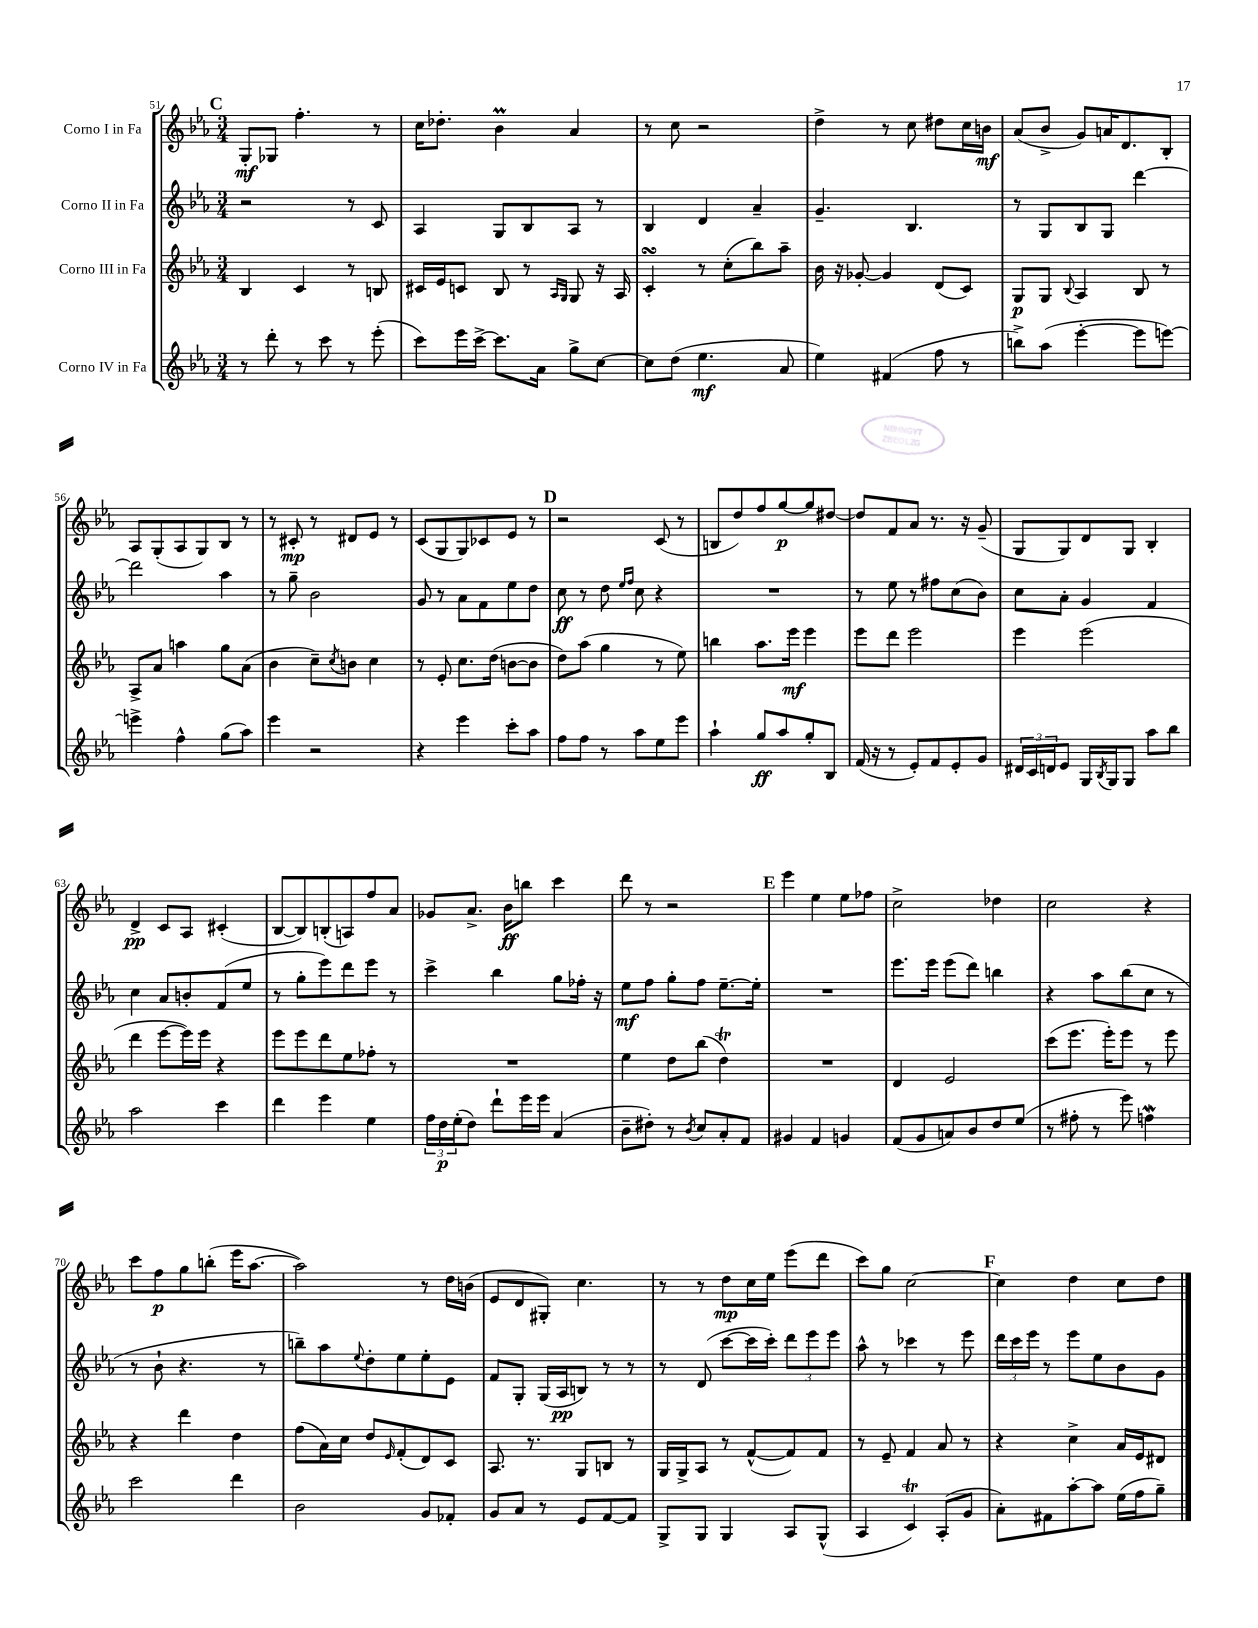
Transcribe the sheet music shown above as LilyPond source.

<<
\new StaffGroup <<
\new Staff = "s0" \with { instrumentName = "Corno I in Fa" } {
    \clef treble \key ees \major \numericTimeSignature \time 3/4
    \mark \markup { \bold "C" } g8-.\mf ges8 f''4.-. r8 |
    c''16 des''8.-. bes'4\prall aes'4 |
    r8 c''8 r2 |
    d''4-> r8 c''8 dis''8 c''16 b'16\mf |
    aes'8( bes'8-> g'8) a'16 d'8. bes8-. |
    aes8 g8-.( aes8 g8) bes8 r8 |
    r8 cis'8-.\mp r8 dis'8 ees'8 r8 |
    c'8( g8 g8) ces'8 ees'8 r8 |
    \mark \markup { \bold "D" } r2 c'8( r8 |
    b8 d''8) f''8 g''8~\p g''8 dis''8~ |
    dis''8 f'8 aes'8 r8. r16 g'8--( |
    g8 g8) d'8 g8 bes4-. |
    d'4->\pp c'8 aes8 cis'4-.( |
    bes8~ bes8) b8-.( a8) f''8 aes'8 |
    ges'8 aes'8.-> bes'16\ff b''8 c'''4 |
    d'''8 r8 r2 |
    \mark \markup { \bold "E" } ees'''4 ees''4 ees''8 fes''8 |
    c''2-> des''4 |
    c''2 r4 |
    c'''8 f''8\p g''8 b''8-.( ees'''16 aes''8.~ |
    aes''2) r8 d''16 b'16( |
    ees'8 d'8 gis8-.) c''4. |
    r8 r8 d''8\mp c''16 ees''16 ees'''8( d'''8 |
    c'''8) g''8 c''2~ |
    \mark \markup { \bold "F" } c''4 d''4 c''8 d''8 \bar "|." |
}
\new Staff = "s1" \with { instrumentName = "Corno II in Fa" } {
    \clef treble \key ees \major \numericTimeSignature \time 3/4
    \mark \markup { \bold "C" } r2 r8 c'8 |
    aes4 g8 bes8 aes8 r8 |
    bes4 d'4 aes'4-- |
    g'4.-- bes4. |
    r8 g8 bes8 g8 d'''4~ |
    d'''2 aes''4 |
    r8 g''8-- bes'2 |
    g'8 r8 aes'8 f'8 ees''8 d''8 |
    \mark \markup { \bold "D" } c''8\ff r8 d''8 \grace { ees''16 f''16 } c''8 r4 |
    R2. |
    r8 ees''8 r8 fis''8 c''8( bes'8) |
    c''8 aes'8-. g'4 f'4 |
    c''4 aes'8 b'8-. f'8( ees''8 |
    r8 g''8-. ees'''8) d'''8 ees'''8 r8 |
    c'''4-> bes''4 g''8 fes''16-. r16 |
    ees''8\mf f''8 g''8-. f''8 ees''8.~-- ees''16-. |
    \mark \markup { \bold "E" } R2. |
    ees'''8. ees'''16 ees'''8( d'''8) b''4 |
    r4 aes''8 bes''8( c''8 r8 |
    r8 bes'8-! r4. r8 |
    b''8--) aes''8 \appoggiatura { ees''8 } d''8-. ees''8 ees''8-. ees'8 |
    f'8 g8-. g16( aes16\pp b8) r8 r8 |
    r8 d'8( c'''8~ c'''16 c'''16-.) \tuplet 3/2 { d'''8 ees'''8 ees'''8 } |
    aes''8-^ r8 ces'''4 r8 ees'''8 |
    \mark \markup { \bold "F" } \tuplet 3/2 { d'''16 c'''16 ees'''16 } r8 ees'''8 ees''8 bes'8 g'8 \bar "|." |
}
\new Staff = "s2" \with { instrumentName = "Corno III in Fa" } {
    \clef treble \key ees \major \numericTimeSignature \time 3/4
    \mark \markup { \bold "C" } bes4 c'4 r8 b8 |
    cis'16 ees'16 c'8 bes8 r8 \grace { aes16 g16 } g8 r16 aes16 |
    c'4-.\turn r8 c''8-.( bes''8) aes''8-- |
    bes'16 r16 ges'8~-. ges'4 d'8( c'8) |
    g8\p g8 \appoggiatura { bes8 } aes4 bes8 r8 |
    aes8-> aes'8 a''4 g''8 aes'8( |
    bes'4 c''8--) \acciaccatura { c''8 } b'8 c''4 |
    r8 ees'8-. c''8. d''16( b'8~ b'8 |
    \mark \markup { \bold "D" } d''8) aes''8( g''4 r8 ees''8) |
    b''4 aes''8. ees'''16\mf ees'''4 |
    ees'''8 d'''8 ees'''2 |
    ees'''4 ees'''2( |
    d'''4 ees'''8~ ees'''16) ees'''16 r4 |
    ees'''8 ees'''8 d'''8 ees''8 fes''8-. r8 |
    R2. |
    ees''4 d''8 bes''8( d''4\trill) |
    \mark \markup { \bold "E" } R2. |
    d'4 ees'2 |
    c'''8( ees'''8. ees'''16-.) ees'''8 r8 ees'''8 |
    r4 d'''4 d''4 |
    f''8( aes'16) c''16 d''8 \grace { ees'16 } f'8-.( d'8) c'8 |
    aes8. r8. g8 b8 r8 |
    g16 g16-> aes8 r8 f'8~-^( f'8) f'8 |
    r8 ees'8-- f'4 aes'8 r8 |
    \mark \markup { \bold "F" } r4 c''4-> aes'16 ees'16 dis'8 \bar "|." |
}
\new Staff = "s3" \with { instrumentName = "Corno IV in Fa" } {
    \clef treble \key ees \major \numericTimeSignature \time 3/4
    \mark \markup { \bold "C" } r8 d'''8-. r8 c'''8 r8 ees'''8-.( |
    c'''8) ees'''16 c'''16~-> c'''8. aes'16 g''8-> c''8~ |
    c''8 d''8( ees''4.\mf aes'8 |
    ees''4) fis'4( f''8 r8 |
    b''8->) aes''8( ees'''4~-. ees'''8 e'''8~) |
    e'''4-> f''4-^ g''8( aes''8) |
    ees'''4 r2 |
    r4 ees'''4 c'''8-. aes''8 |
    \mark \markup { \bold "D" } f''8 f''8 r8 aes''8 ees''8 ees'''8 |
    aes''4-! g''8\ff aes''8 g''8-. bes8 |
    f'16( r16 r8 ees'8-.) f'8 ees'8-. g'8 |
    \tuplet 3/2 { dis'16 c'16 d'16 } ees'8 g16 \acciaccatura { bes8 } g16 g8 aes''8 bes''8 |
    aes''2 c'''4 |
    d'''4 ees'''4 ees''4 |
    \tuplet 3/2 { f''16 d''16\p ees''16-.( } d''8) d'''8-! ees'''16 ees'''16 aes'4( |
    bes'8-- dis''8-.) r8 \acciaccatura { bes'8 } c''8 aes'8-. f'8 |
    \mark \markup { \bold "E" } gis'4 f'4 g'4 |
    f'8( g'8 a'8) bes'8 d''8 ees''8( |
    r8 fis''8-. r8 ees'''8) f''4\mordent |
    c'''2 d'''4 |
    bes'2 g'8 fes'8-. |
    g'8 aes'8 r8 ees'8 f'8~ f'8 |
    g8-> g8 g4 aes8 g8-^( |
    aes4 c'4\trill) aes8-.( g'8 |
    \mark \markup { \bold "F" } aes'8-.) fis'8 aes''8~-. aes''8 ees''16( f''16 g''8--) \bar "|." |
}
>>
>>
\layout { \context { \Score currentBarNumber = #51 } }
